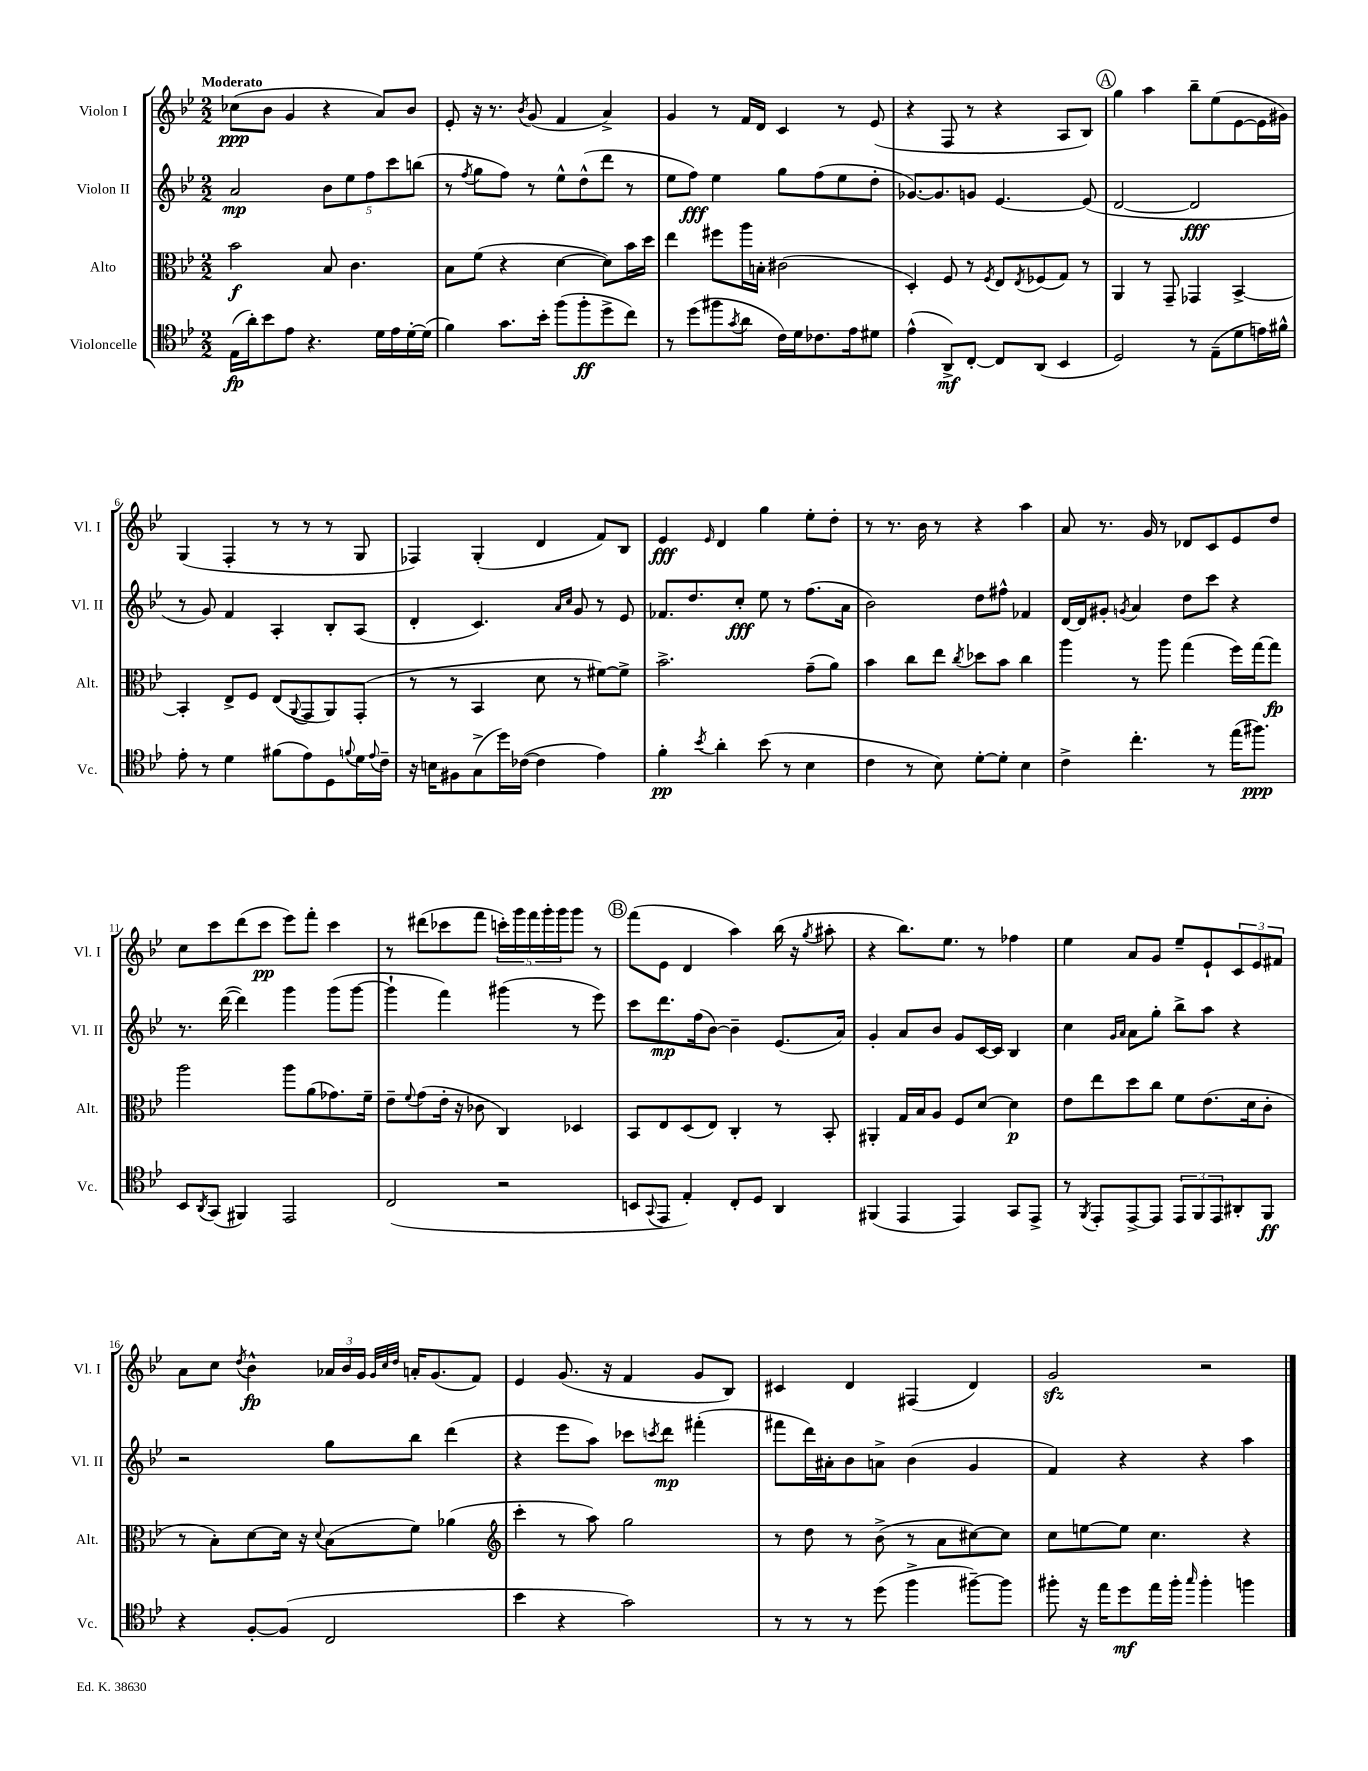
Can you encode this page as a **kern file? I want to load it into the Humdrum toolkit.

**kern	**dynam	**kern	**dynam	**kern	**dynam	**kern	**dynam
*part4	*part4	*part3	*part3	*part2	*part2	*part1	*part1
*staff4	*staff4	*staff3	*staff3	*staff2	*staff2	*staff1	*staff1
*I"Violoncelle	*	*I"Alto	*	*I"Violon II	*	*I"Violon I	*
*I'Vc.	*	*I'Alt.	*	*I'Vl. II	*	*I'Vl. I	*
*clefC4	*	*clefC3	*	*clefG2	*	*clefG2	*
*k[b-e-]	*	*k[b-e-]	*	*k[b-e-]	*	*k[b-e-]	*
*M2/2	*	*M2/2	*	*M2/2	*	*M2/2	*
=1	=1	=1	=1	=1	=1	=1	=1
!	!	!	!	!	!	!LO:TX:a:B:t=Moderato	!
(16E-\LL	fp	2b-\	f	2a/	mp	(8cc-X\L	ppp
16a'\J)	.	.	.	.	.	.	.
8b-\	.	.	.	.	.	8b-\J	.
8e-\J	.	.	.	.	.	4g/	.
4.r	.	.	.	.	.	.	.
.	.	8B-/	.	10b-\L	.	4r	.
.	.	.	.	10ee-\	.	.	.
.	.	4.c\	.	.	.	.	.
.	.	.	.	10ff\	.	.	.
16d\LL	.	.	.	.	.	8a/L)	.
.	.	.	.	10ccc\	.	.	.
16e-\	.	.	.	.	.	.	.
[16d'\	.	.	.	.	.	8b-/J	.
.	.	.	.	(10bbn\J	.	.	.
(16d\JJ]	.	.	.	.	.	.	.
=2	=2	=2	=2	=2	=2	=2	=2
4f\)	.	8B-\L	.	8r	.	8e-'/	.
.	.	.	.	8qff/	.	.	.
.	.	(8f\J	.	8gg\L	.	16r	.
.	.	.	.	.	.	8.r	.
8.g\L	.	4r	.	8ff\J)	.	.	.
.	.	.	.	.	.	8qb-/	.
.	.	.	.	8r	.	(8g/	.
16b-'\Jk	.	.	.	.	.	.	.
(8ff\L	.	[4d\	.	8ee-^^\L	.	4f/	.
8ff'\	ff	.	.	(8dd^^\	.	.	.
8dd^\	.	8d\L])	.	8ddd\J	.	4a^/)	.
8cc\J)	.	16b-\L	.	8r	.	.	.
.	.	16dd\JJ	.	.	.	.	.
=3	=3	=3	=3	=3	=3	=3	=3
8r	.	4ee-\	.	8ee-\L	.	4g/	.
(8dd\L	.	.	.	8ff\J)	fff	.	.
8ff#X\	.	8ff#X\L	.	4ee-\	.	8r	.
8qg/	.	.	.	.	.	.	.
8a\J	.	16aa\L	.	.	.	16f/LL	.
.	.	16Bn'\JJ	.	.	.	16d/JJ	.
16c\LL)	.	(2c#X\	.	8gg\L	.	4c/	.
16d\J	.	.	.	.	.	.	.
8.c-X\	.	.	.	(8ff\	.	.	.
.	.	.	.	8ee-\	.	8r	.
16e-\k	.	.	.	.	.	.	.
8d#X\J	.	.	.	8dd'\J	.	(8e-/	.
=4	=4	=4	=4	=4	=4	=4	=4
(4e-^^\	.	4D'/)	.	[8.g-X/L)	.	4r	.
.	.	.	.	8.g-/]	.	.	.
8AA^/L)	mf	8F/	.	.	.	8F/	.
[8C'/J	.	8r	.	8gn/J	.	8r	.
.	.	8qF/	.	.	.	.	.
8C/L]	.	8E-/L	.	[4.e-/	.	4r	.
.	.	8qE-/	.	.	.	.	.
(8AA/J	.	(8F-X/	.	.	.	.	.
4BB-/	.	8G/J)	.	.	.	8A/L	.
.	.	8r	.	(8e-/]	.	8B-/J)	.
!!LO:REH:place=s1:t=A
=5	=5	=5	=5	=5	=5	=5	=5
2D/)	.	4AA/	.	[2d/	.	4gg\	.
.	.	8r	.	.	.	4aa\	.
.	.	8GG~/	.	.	.	.	.
8r	.	4GG-X/	.	2d/]	fff	8bb-~\L	.
(8E-~\L	.	.	.	.	.	(8ee-\	.
8d\	.	[4BB-^/	.	.	.	[8e-\	.
16en\L)	.	.	.	.	.	16e-\L]	.
16f#X^^\JJ	.	.	.	.	.	16g#X\JJ)	.
!!LO:LB:g=z
=6	=6	=6	=6	=6	=6	=6	=6
8e-'\	.	4BB-'/]	.	8r	.	(4G/	.
8r	.	.	.	8g/)	.	.	.
4d\	.	8E-^/L	.	4f/	.	4F'/	.
.	.	8F/J	.	.	.	.	.
(8f#X\L	.	(8E-/L	.	4A'/	.	8r	.
.	.	8qqAA/	.	.	.	.	.
8e-\)	.	8GG/	.	.	.	8r	.
8D\	.	8AA/)	.	8B-'/L	.	8r	.
8qqfn/	.	.	.	.	.	.	.
16d\L	.	(8GG'/J	.	(8A/J	.	8G/	.
8qqe-/	.	.	.	.	.	.	.
16c~\JJ	.	.	.	.	.	.	.
=7	=7	=7	=7	=7	=7	=7	=7
16r	.	8r	.	4d'/	.	4F-X/)	.
16Bn\KL	.	.	.	.	.	.	.
8F#X\	.	8r	.	.	.	.	.
(8G^\	.	4BB-/	.	4.c/)	.	(4G'/	.
16dd\L)	.	.	.	.	.	.	.
([16c-X\JJ	.	.	.	.	.	.	.
4c-\]	.	8d\	.	.	.	4d/	.
.	.	.	.	16qqa/LL	.	.	.
.	.	.	.	16qqcc/JJ	.	.	.
.	.	8r	.	8g/	.	.	.
4e-\)	.	[8f#X\L)	.	8r	.	8f/L)	.
.	.	8f#^\J]	.	8e-/	.	8B-/J	.
=8	=8	=8	=8	=8	=8	=8	=8
4f'\	pp	2.b-^\	.	8.f-X/L	.	4e-/	fff
.	.	.	.	8.dd/	.	.	.
8qb-/	.	.	.	.	.	16qqe-/	.
4a'\	.	.	.	.	.	4d/	.
.	.	.	.	8cc'/J	fff	.	.
(8b-\	.	.	.	8ee-\	.	4gg\	.
8r	.	.	.	8r	.	.	.
4B-\	.	(8g~\L	.	(8.ff\L	.	8ee-'\L	.
.	.	8a\J)	.	.	.	8dd'\J	.
.	.	.	.	16a\Jk	.	.	.
=9	=9	=9	=9	=9	=9	=9	=9
4c\	.	4b-\	.	2b-\)	.	8r	.
.	.	.	.	.	.	8.r	.
8r	.	8cc\L	.	.	.	.	.
.	.	.	.	.	.	16b-\	.
8B-\)	.	8ee-\J	.	.	.	8r	.
.	.	8qcc/	.	.	.	.	.
[8d'\L	.	8dd-X\L	.	8dd\L	.	4r	.
8d'\J]	.	8b-\J	.	8ff#X^^\J	.	.	.
4B-\	.	4cc\	.	4f-X/	.	4aa\	.
=10	=10	=10	=10	=10	=10	=10	=10
4c^\	.	4aa\	.	[16d/LL	.	8a/	.
.	.	.	.	16d/J]	.	.	.
.	.	.	.	8g#X'/J	.	8.r	.
.	.	.	.	8qgn/	.	.	.
4.cc'\	.	8r	.	4a/	.	.	.
.	.	.	.	.	.	16g/	.
.	.	8aa\	.	.	.	8r	.
.	.	(4gg\	.	8dd\L	.	8d-X/L	.
8r	.	.	.	8ccc\J	.	8c/	.
(16ee-\KL	.	16ff\LL)	.	4r	.	8e-/	.
8.ff#X\J)	ppp	[16gg\J	.	.	.	.	.
.	.	8gg\J]	fp	.	.	8dd/J	.
!!LO:LB:g=z
=11	=11	=11	=11	=11	=11	=11	=11
8BB-/L	.	2aa\	.	8.r	.	8cc\L	.
8qAA/	.	.	.	.	.	.	.
(8GG/J	.	.	.	.	.	8ccc\	.
.	.	.	.	([16ddd\	.	.	.
4FF#X/)	.	.	.	4ddd\])	.	(8ddd\	.
.	.	.	.	.	.	8ccc\J	pp
2EE-/	.	8aa\L	.	4ggg\	.	8eee-\L)	.
.	.	(8a\	.	.	.	8fff'\J	.
.	.	8.g-X\)	.	(8ggg\L	.	4ccc\	.
.	.	.	.	[8ggg\J	.	.	.
.	.	16f~\Jk	.	.	.	.	.
=12	=12	=12	=12	=12	=12	=12	=12
(2C/	.	8e-~\L	.	4ggg`\]	.	8r	.
.	.	8qqf/	.	.	.	.	.
.	.	(8g\	.	.	.	(8ddd#X\L	.
.	.	16e-'\Jk	.	4fff\)	.	8ccc-X\	.
.	.	16r	.	.	.	.	.
.	.	8c-X\	.	.	.	8fff\J	.
2r	.	4C/)	.	(4ggg#X\	.	20cccn'\LL)	.
.	.	.	.	.	.	20ggg\	.
.	.	.	.	.	.	20fff\	.
.	.	.	.	.	.	20ggg'\	.
.	.	.	.	.	.	20ggg\J	.
.	.	4D-X/	.	8r	.	8ggg\J	.
.	.	.	.	8eee-\)	.	8r	.
!!LO:REH:place=s1:t=B
=13	=13	=13	=13	=13	=13	=13	=13
8BBn/L	.	8BB-/L	.	8ccc\L	.	(8fff\L	.
8qqGG/	.	.	.	.	.	.	.
8EE-/J	.	8E-/	.	8.ddd\	mp	8e-\J	.
4E-'/)	.	(8D/	.	.	.	4d/	.
.	.	.	.	(16ff\k	.	.	.
.	.	8E-/J)	.	[8b-\J)	.	.	.
8C'/L	.	4C'/	.	4b-~\]	.	4aa\)	.
8D/J	.	.	.	.	.	.	.
4AA/	.	8r	.	(8.e-/L	.	(16bb-\	.
.	.	.	.	.	.	16r	.
.	.	.	.	.	.	8qgg/	.
.	.	8BB-'/	.	.	.	8aa#X'\	.
.	.	.	.	16a/Jk)	.	.	.
=14	=14	=14	=14	=14	=14	=14	=14
(4FF#X/	.	4AA#X'/	.	4g'/	.	4r	.
4EE-/	.	16G/LL	.	8a/L	.	8.bb-\L)	.
.	.	16B-/J	.	.	.	.	.
.	.	8A/J	.	8b-/J	.	.	.
.	.	.	.	.	.	8.ee-\J	.
4EE-/)	.	8F/L	.	8g/L	.	.	.
.	.	[8d/J	.	[16c/L	.	8r	.
.	.	.	.	16c/JJ]	.	.	.
8GG/L	.	4d\]	p	4B-/	.	4ff-X\	.
8EE-^/J	.	.	.	.	.	.	.
=15	=15	=15	=15	=15	=15	=15	=15
8r	.	8e-\L	.	4cc\	.	4ee-\	.
8qFF/	.	.	.	.	.	.	.
8EE-'/L	.	8ee-\	.	.	.	.	.
.	.	.	.	16qqg/LL	.	.	.
.	.	.	.	16qqa/JJ	.	.	.
[8EE-^/	.	8dd\	.	8a\L	.	8a/L	.
8EE-/J]	.	8cc\J	.	8gg'\J	.	8g/J	.
12EE-/L	.	8f\L	.	8bb-^\L	.	8ee-~/L	.
12FF/	.	.	.	.	.	.	.
.	.	(8.e-\	.	8aa\J	.	8e-`/	.
12EE-/	.	.	.	.	.	.	.
8AA#X'/	.	.	.	4r	.	12c/	.
.	.	16d\k	.	.	.	.	.
.	.	.	.	.	.	12e-/	.
8FF/J	ff	8c'\J	.	.	.	.	.
.	.	.	.	.	.	12f#X/J	.
!!LO:LB:g=z
=16	=16	=16	=16	=16	=16	=16	=16
4r	.	8r	.	2r	.	8a\L	.
.	.	8B-'\L)	.	.	.	8cc\J	.
.	.	.	.	.	.	8qdd/	.
[8F'/L	.	[8d\	.	.	.	4b-^^\	fp
(8F/J]	.	16d\Jk]	.	.	.	.	.
.	.	16r	.	.	.	.	.
.	.	8qqd/	.	.	.	.	.
2C/	.	(8B-\L	.	8gg\L	.	24a-X/LL	.
.	.	.	.	.	.	24b-/	.
.	.	.	.	.	.	24g/JJ	.
.	.	.	.	.	.	32qqg/LLL	.
.	.	.	.	.	.	32qqcc/	.
.	.	.	.	.	.	32qqdd/JJJ	.
.	.	8f\J)	.	8bb-\J	.	16an'/KL	.
.	.	.	.	.	.	(8.g/	.
.	.	(4a-X\	.	(4ddd\	.	.	.
.	.	.	.	.	.	8f/J)	.
=17	=17	=17	=17	=17	=17	=17	=17
*	*	*clefG2	*	*	*	*	*
4b-\	.	4ccc'\	.	4r	.	4e-/	.
4r	.	8r	.	8eee-\L	.	(8.g/	.
.	.	8aa\)	.	8aa\J)	.	.	.
.	.	.	.	.	.	16r	.
2g\)	.	2gg\	.	8ccc-X\L	.	4f/	.
.	.	.	.	8qcccn/	.	.	.
.	.	.	.	8ddd\J	mp	.	.
.	.	.	.	(4fff#X'\	.	8g/L	.
.	.	.	.	.	.	8B-/J)	.
=18	=18	=18	=18	=18	=18	=18	=18
8r	.	8r	.	8fff#X\L	.	4c#X/	.
8r	.	8dd\	.	16ddd\L)	.	.	.
.	.	.	.	16a#X'\J	.	.	.
8r	.	8r	.	8b-\	.	4d/	.
(8dd\	.	(8b-^\	.	8an^\J	.	.	.
4ff^\	.	8r	.	(4b-\	.	(4F#X/	.
.	.	8a\L	.	.	.	.	.
[8ff#X~\L)	.	[8cc#X\)	.	4g/	.	4d/)	.
8ff#\J]	.	8cc#\J]	.	.	.	.	.
=19	=19	=19	=19	=19	=19	=19	=19
8ff#X'\	.	8cc\L	.	4f/)	.	2gzz/	.
16r	.	[8een\	.	.	.	.	.
16ee-\KL	.	.	.	.	.	.	.
8dd\	mf	8ee\J]	.	4r	.	.	.
16ee-\L	.	4.cc\	.	.	.	.	.
16ff#'\JJ	.	.	.	.	.	.	.
16qqgg/	.	.	.	.	.	.	.
4ff#'\	.	.	.	4r	.	2r	.
4ffn\	.	4r	.	4aa\	.	.	.
==	==	==	==	==	==	==	==
*-	*-	*-	*-	*-	*-	*-	*-
